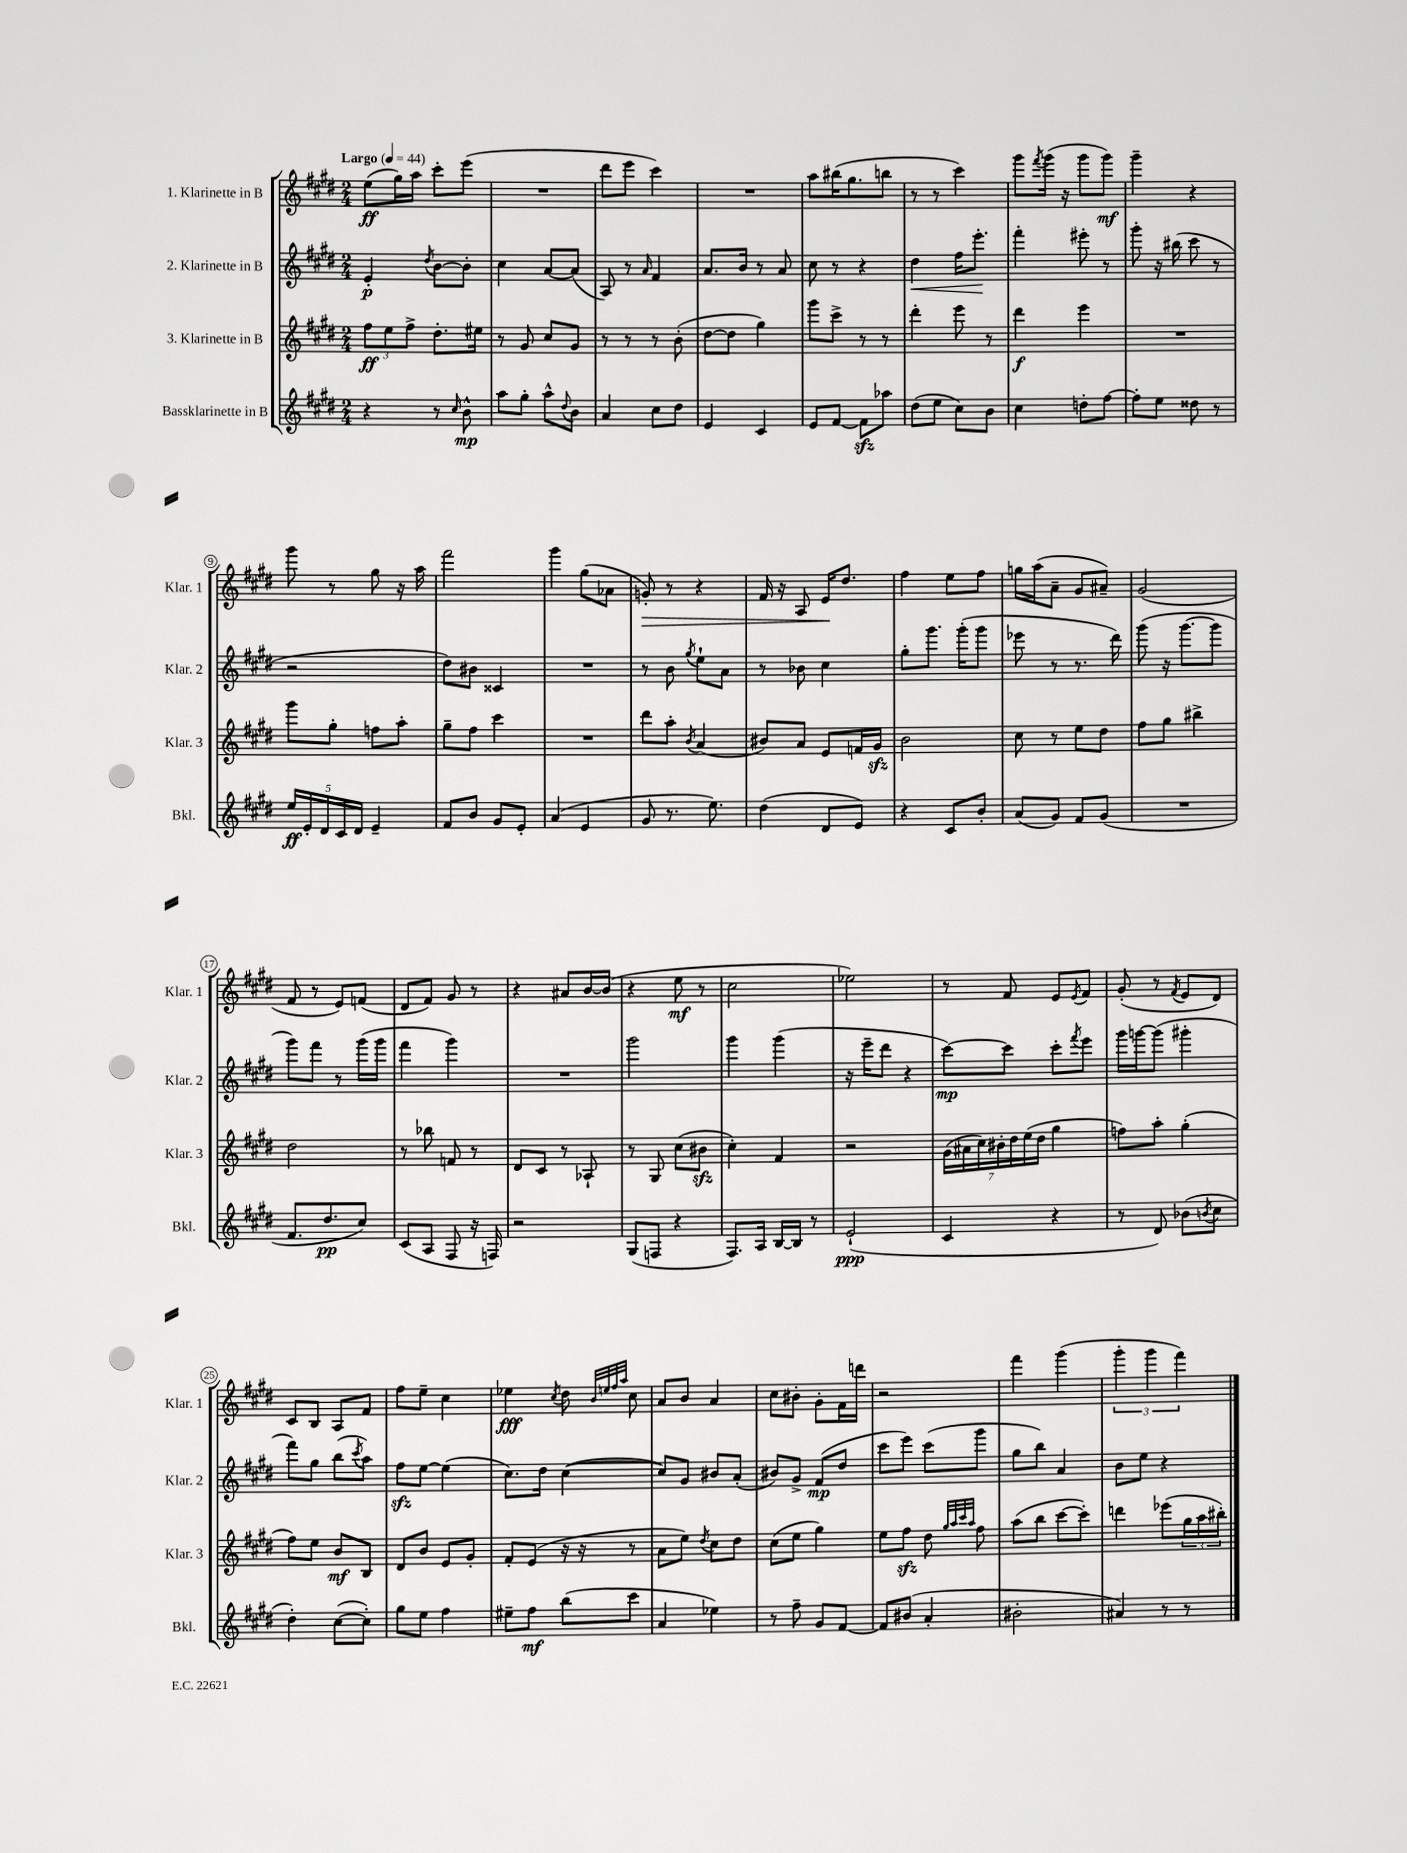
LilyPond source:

<<
\new StaffGroup <<
\new Staff = "s0" \with { instrumentName = "1. Klarinette in B" shortInstrumentName = "Klar. 1" } {
    \clef treble \key e \major \numericTimeSignature \time 2/4 \tempo "Largo" 4 = 44
    e''8\ff( gis''16) a''16 cis'''8-. e'''8( |
    R2 |
    dis'''8 e'''8 cis'''4) |
    R2 |
    a''8 bis''16( gis''8. b''8 |
    r8 r8 cis'''4) |
    gis'''8 \acciaccatura { fis'''8 } gis'''16( r16 gis'''8 gis'''8\mf) |
    gis'''4-- r4 |
    gis'''8 r8 gis''8 r16 a''16 |
    fis'''2 |
    gis'''4 gis''8( aes'8 |
    g'8-.\>) r8 r4 |
    fis'16 r16 a8 e'16\! dis''8. |
    fis''4 e''8 fis''8 |
    g''16 a''16( a'8-- gis'8 ais'8--) |
    gis'2( |
    fis'8 r8 e'8) f'8( |
    dis'8 fis'8) gis'8 r8 |
    r4 ais'8 b'16~ b'16( |
    r4 e''8\mf r8 |
    cis''2 |
    ees''2) |
    r8 fis'8 e'8 \acciaccatura { e'8 } fis'8 |
    gis'8-.( r8 \acciaccatura { fis'8 } e'8 dis'8) |
    cis'8 b8 a8 fis'8 |
    fis''8 e''8-- cis''4 |
    ees''4\fff \acciaccatura { cis''8 } dis''8 \grace { b'32 e''32 fis''32 a''32 } cis''8 |
    a'8 b'8 a'4 |
    cis''8 bis'8-. gis'8-. fis'16 d'''16 |
    r2 |
    fis'''4 gis'''4( |
    \tuplet 3/2 { gis'''4-. gis'''4 fis'''4) } \bar "|." |
}
\new Staff = "s1" \with { instrumentName = "2. Klarinette in B" shortInstrumentName = "Klar. 2" } {
    \clef treble \key e \major \numericTimeSignature \time 2/4
    e'4-.\p \acciaccatura { dis''8 } b'8~ b'8-. |
    cis''4 a'8~ a'8( |
    a8) r8 \grace { a'16 } fis'4 |
    a'8. b'16 r8 a'8 |
    cis''8 r8 r4 |
    dis''4\< fis''16 e'''8.-.\! |
    fis'''4-. eis'''8-. r8 |
    gis'''8-. r16 bis''16( cis'''8 r8 |
    r2 |
    dis''8) bis'8 cisis'4 |
    R2 |
    r8 b'8 \acciaccatura { gis''8 } e''8-! a'8 |
    r8 bes'8 cis''4 |
    gis''8-. gis'''8. gis'''16-.( gis'''8 |
    ees'''8 r8 r8. dis'''16) |
    gis'''8( r16 gis'''8.~ gis'''8 |
    gis'''8) fis'''8 r8 gis'''16( gis'''16 |
    fis'''4 gis'''4) |
    R2 |
    gis'''2 |
    gis'''4 gis'''4( |
    r16 e'''16-- dis'''8 r4 |
    cis'''8~\mp) cis'''8 cis'''8-. \acciaccatura { fis'''8 } e'''8 |
    gis'''16 g'''16~ g'''8( gis'''4-. |
    fis'''8) gis''8 b''8( \acciaccatura { cis'''8 } a''8) |
    fis''8\sfz e''8~ e''4( |
    cis''8.) dis''16 cis''4~( |
    cis''8) gis'8 bis'8 a'8-.( |
    bis'8) gis'8-> fis'8\mp( dis''8 |
    cis'''8 e'''8) cis'''8( gis'''8 |
    gis''8 b''8) a'4 |
    b'8 e''8 r4 \bar "|." |
}
\new Staff = "s2" \with { instrumentName = "3. Klarinette in B" shortInstrumentName = "Klar. 3" } {
    \clef treble \key e \major \numericTimeSignature \time 2/4
    \tuplet 3/2 { fis''8\ff e''8 fis''8-> } dis''8.-. eis''16 |
    r8 gis'8 cis''8 gis'8 |
    r8 r8 r8 b'8-.( |
    dis''8~ dis''8 gis''4) |
    gis'''8 cis'''8-> r8 r8 |
    dis'''4-. e'''8 r8 |
    dis'''4\f e'''4 |
    R2 |
    gis'''8 gis''8-. f''8 a''8-. |
    gis''8-- fis''8 cis'''4 |
    R2 |
    dis'''8 a''8-. \acciaccatura { b'8 } a'4( |
    bis'8) a'8 e'8 f'16 gis'16\sfz |
    b'2 |
    cis''8 r8 e''8 dis''8 |
    fis''8 gis''8 bis''4-> |
    dis''2 |
    r8 bes''8 f'8 r8 |
    dis'8 cis'8 r8 aes8-! |
    r8 gis8 cis''8( bis'8\sfz |
    cis''4-.) fis'4 |
    r2 |
    \tuplet 7/4 { gis'16( ais'16 cis''16) bis'16-. dis''16 e''16( dis''16 } gis''4 |
    f''8) a''8-. gis''4-.( |
    fis''8) e''8 b'8\mf b8 |
    dis'8 b'8 e'8 gis'8-. |
    fis'8-. e'8( r16 r16 r8 |
    a'8 e''8) \acciaccatura { dis''8 } cis''8 dis''8 |
    cis''8( e''8 gis''4) |
    e''8 fis''8\sfz dis''8 \grace { gis''32 a''32 cis'''32 a''32 } fis''8 |
    a''8( b''8 cis'''8~ cis'''8-.) |
    d'''4 ees'''8( \tuplet 3/2 { gis''16 a''16 bis''16-.) } \bar "|." |
}
\new Staff = "s3" \with { instrumentName = "Bassklarinette in B" shortInstrumentName = "Bkl." } {
    \clef treble \key e \major \numericTimeSignature \time 2/4
    r4 r8 \grace { cis''16 } b'8-^\mp |
    a''8 gis''8-. a''8-^ \appoggiatura { dis''8 } b'8 |
    a'4 cis''8 dis''8 |
    e'4 cis'4 |
    e'8 fis'8~ fis'8\sfz aes''8 |
    dis''8( e''8 cis''8) b'8 |
    cis''4 d''8-. fis''8~ |
    fis''8-. e''8 disis''8 r8 |
    \tuplet 5/4 { e''16\ff e'16-. dis'16 cis'16 dis'16 } e'4-- |
    fis'8 b'8 gis'8 e'8-. |
    a'4( e'4 |
    gis'8 r8. e''8.) |
    dis''4( dis'8 e'8) |
    r4 cis'8 b'8-. |
    a'8( gis'8) fis'8 gis'8( |
    R2 |
    fis'8. dis''8.\pp cis''8) |
    cis'8( a8 fis8 r16 f16) |
    r2 |
    gis8( f8 r4 |
    fis8.) a16 b16~ b16 r8 |
    e'2-!\ppp( |
    cis'4 r4 |
    r8 dis'8) bes'8( \acciaccatura { b'8 } cis''8 |
    dis''4-.) cis''8~( cis''8-.) |
    gis''8 e''8 fis''4 |
    eis''8-- fis''8\mf b''8( cis'''8 |
    a'4 ees''4) |
    r8 fis''8-- gis'8 fis'8~ |
    fis'8 bis'8( a'4-. |
    bis'2-. |
    ais'4) r8 r8 \bar "|." |
}
>>
>>
\layout { \context { \Score \override BarNumber.stencil = #(make-stencil-circler 0.1 0.3 ly:text-interface::print) } }
